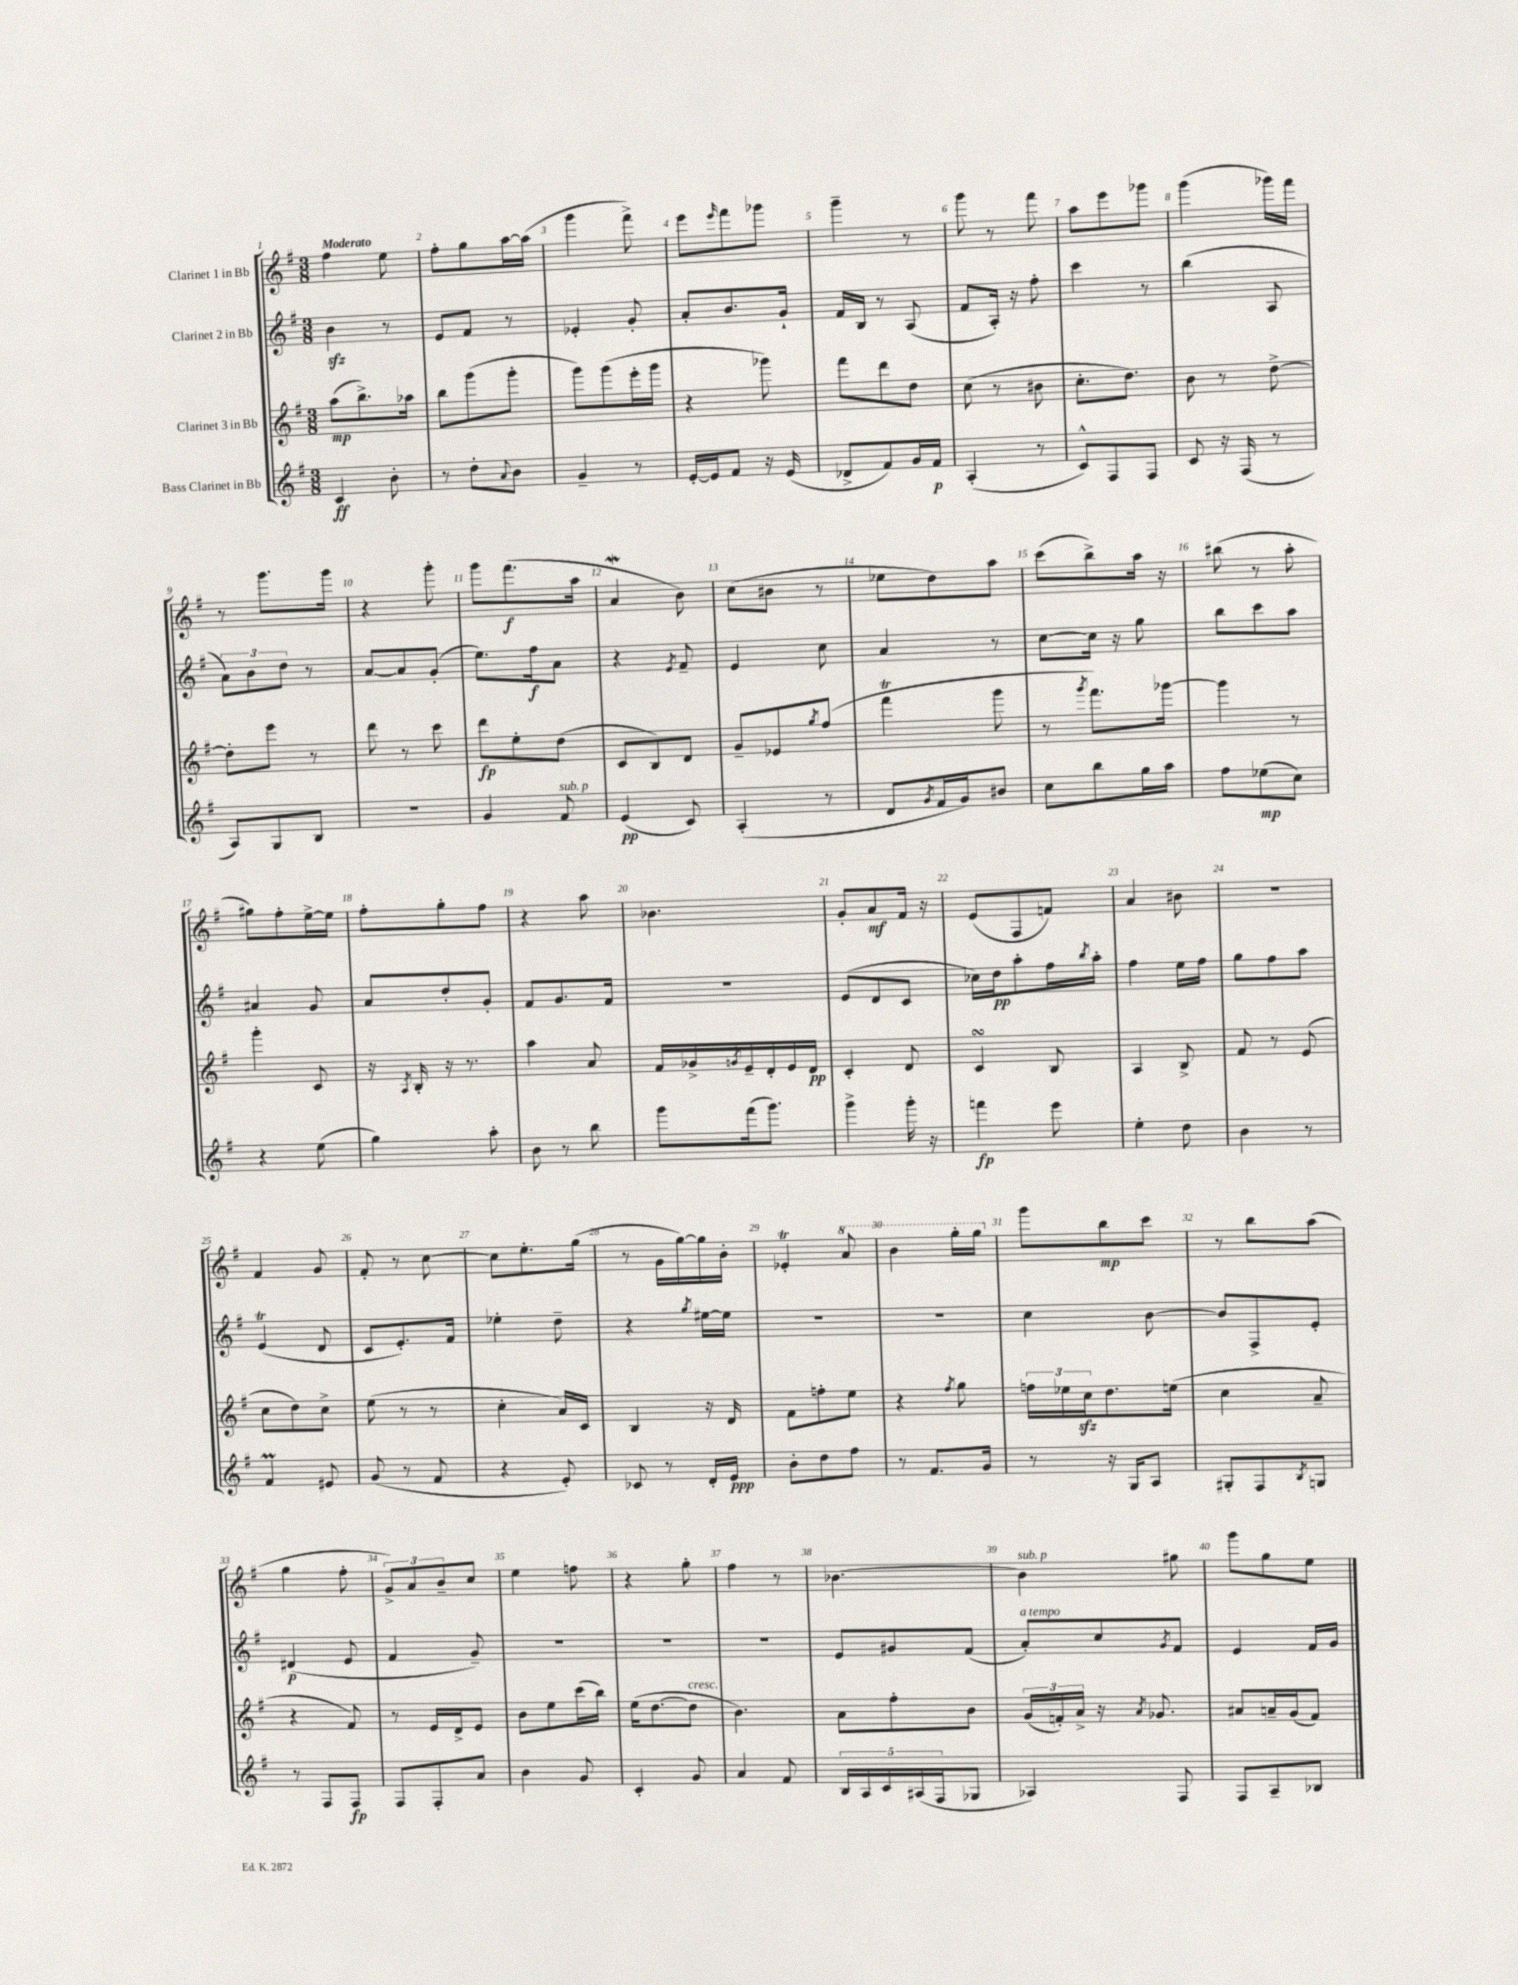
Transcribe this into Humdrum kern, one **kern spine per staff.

**kern	**kern	**kern	**kern
*staff4	*staff3	*staff2	*staff1
*clefG2	*clefG2	*clefG2	*clefG2
*k[f#]	*k[f#]	*k[f#]	*k[f#]
*M3/8	*M3/8	*M3/8	*M3/8
4c/	(8aa\L	4b\	4ff#\
.	8.bb^\)	.	.
8b'\	.	8r	8ee\
.	16aa-\Jk	.	.
=	=	=	=
8r	8bb\L	8e/L	8ff#'\L
8dd'\L	(8ggg\	8f#/J	8gg\
8qqa/	.	.	.
8b\J	8ggg'\J	8r	[16aa\L
.	.	.	(16aa\]JJ
=	=	=	=
4g~/	8ggg\L)	4e-'/	4ggg\
.	(8ggg\	.	.
8r	16eee'\L	8g'/	8fff#^\)
.	16ggg\JJ	.	.
=	=	=	=
[16e'/LL	4r	8a'/L	8eee\L
16e/]J	.	.	.
.	.	.	16qqeee/
8f#/J	.	8.b/	8fff#\
16r	8ggg-\)	.	8ggg-\J
(16e/	.	16g`/Jk	.
=	=	=	=
8d-^/L	8fff#\L	16f#/LL	4ggg~\
.	.	16B/JJ	.
8f#/)	8ddd\	8r	.
16g/L	8dd\J	(8A/	8r
16f#/JJ	.	.	.
=	=	=	=
(4A'/	(8cc\	8f#/L	8ggg\
.	8r	16A'/Jk)	8r
.	.	16r	.
8r	8b#\	8ff#'\	8fff#\
=	=	=	=
8c^^/L)	8.cc'\L	4ccc\	8aa\L
8F#/	.	.	8eee\
.	8.dd\J)	.	.
8F#/J	.	8r	8ggg-\J
=	=	=	=
8c/	8b\	(4bb\	(4ggg\
16r	8r	.	.
(16F#/	.	.	.
8r	[8dd^\	8A/	16ggg-\LL)
.	.	.	16fff#\JJ
=	=	=	=
8A/L)	8dd'\]L	12a\L)	8r
.	.	12b\	.
8G/	8eee\J	.	8.ggg\L
.	.	12dd\J	.
8B/J	8r	8r	.
.	.	.	16ggg\Jk
=	=	=	=
4.r	8ddd\	[8a/L	4r
.	8r	8a/]	.
.	8ccc\	(8g'/J	8ggg'\
=	=	=	=
4g/	8ddd\L	8.ee\L)	8ggg\L
.	8ee'\	.	(8.fff#\
.	.	16ff#\k	.
8f#/	(8dd\J	8a\J	.
.	.	.	16aa\Jk
=	=	=	=
(4e/	8c/L	4r	4a/
.	8B/)	.	.
.	.	8qe/	.
8c/)	8d/J	8f#~/	8b\)
=	=	=	=
(4A'/	8g~/L	4e/	(8cc\L
.	8e-/	.	8b#\J
.	8qgg/	.	.
8r	(8ff#/J	8cc\	8r
=	=	=	=
8d/L	4fff#\	4a/	8ee-\L
8qg/	.	.	.
16f#/L	.	.	8dd\)
16g/J)	.	.	.
8b#/J	8ggg\	8r	8aa\J
=	=	=	=
8cc\L	8r	[8cc\L	(8ccc\L
.	8qggg/	.	.
8bb\	8.fff#\L)	16cc\]Jk	8bb^\)
.	.	16r	.
16gg\L	.	8gg\	16aa\Jk
16aa\JJ	[16ggg-\Jk	.	16r
=	=	=	=
8ff#\L	4ggg-\]	8bb\L	(8bb#\
(8ee-\	.	8ccc\	8r
8cc\J)	8r	8aa\J	8aa'\
=	=	=	=
4r	4ggg'\	4a#/	8gg#\L)
.	.	.	8ff#'\
(8ee\	8c/	8g/	[16ee^\L
.	.	.	16ee\]JJ
=	=	=	=
4gg\)	16r	8a/L	8ff#'\L
.	8qA/	.	.
.	16B'/	.	.
.	16r	8dd'/	8gg'\
.	8.r	.	.
8aa'\	.	8g'/J	8ff#\J
=	=	=	=
8b\	4aa\	8f#/L	4r
8r	.	8.g/	.
8bb\	8a/	.	8aa\
.	.	16f#/Jk	.
=	=	=	=
8ggg\L	16f#/LL	4.r	4.b-\
.	16g-^/	.	.
.	8qg/	.	.
(16fff#\k	16e~/	.	.
8.ggg\J)	16d'/	.	.
.	16e/	.	.
.	16d/JJ	.	.
=	=	=	=
4ggg^\	4c'/	(8e/L	8g'/L
.	.	8d/	8a/
16ggg'\	8d/	8c/J	16f#/Jk
16r	.	.	16r
=	=	=	=
4fff\	4c/	16cc-\LL)	(8e/L
.	.	16dd\J	.
.	.	8aa'\	8F#/
8eee\	8B/	16ff#\L	8f/J)
.	.	8qbb/	.
.	.	16aa'\JJ	.
=	=	=	=
4ee'\	4A/	4ff#\	4a/
8dd\	8B^/	16ee\LL	8b#\
.	.	16ff#\JJ	.
=	=	=	=
4b\	8f#/	8gg\L	4.r
.	8r	8ff#\	.
8r	(8e/	8aa\J	.
=	=	=	=
4f#/	8cc\L	(4e/	4f#/
.	8dd\)	.	.
8e#/	8cc^\J	8d/	8g/
=	=	=	=
(8g/	(8ee\	8c/L	8f#'/
8r	8r	8.e'/)	8r
8f#/	8r	.	[8cc\
.	.	16f#/Jk	.
=	=	=	=
4r	4cc'\	4ee-'\	8cc\]L
.	.	.	8.ee'\
8e'/)	16a/LL)	8dd~\	.
.	16c/JJ	.	(16gg\Jk
=	=	=	=
8c-/	4B/	4r	8r
8r	.	.	16g\LL
.	.	.	[16gg\)
.	.	8qgg/	.
16d'/LL	16r	[16ee#\LL	16gg\]
16e/JJ	16d/	16ee#\]JJ	16b'\JJ
=	=	=	=
8b'\L	8f#\L	4.r	4e-'/
8dd\	8ff'\	.	.
8ff#\J	8ee\J	.	8aa/
=	=	=	=
8r	4r	4.r	4bb\
8.f#/L	.	.	.
.	8qff#/	.	.
.	8gg\	.	16ggg'\LL
16g/Jk	.	.	16ggg\JJ
=	=	=	=
8r	24ff\LL	4cc\	8ggg\L
.	24ee-\	.	.
.	24cc\J	.	.
16r	8.dd\	.	8bb\
16G/LK	.	.	.
8A/J	.	[8b\	8ccc\J
.	(16ee\Jk	.	.
=	=	=	=
8G#'/L	4cc\	8b/]L	8r
8F#/	.	8F#^/	8bb\L
8qB/	.	.	.
8G/J	8a~/	8e'/J	(8aa\J
=	=	=	=
8r	4r	(4d#/	4gg\
8F#/L	.	.	.
8F#/J	8f#/)	8e/	8ff#'\
=	=	=	=
8F#/L	8r	4f#/	12g^/L)
.	.	.	12a/
8F#'/	16e/LL	.	.
.	.	.	12b~/
.	16d^/J	.	.
8a/J	8e/J	8g~/)	8cc/J
=	=	=	=
4b\	8b\L	4.r	4ee\
.	8ee\	.	.
8g/	(16ccc\L	.	8ff\
.	16bb\JJ)	.	.
=	=	=	=
4c'/	(16ee\LK	4.r	4r
.	[8.dd\	.	.
8g/	8dd\]J	.	8gg'\
=	=	=	=
4a/	4.b\)	4.r	4ff#\
8f#/	.	.	8r
=	=	=	=
20B/LL	8a\L	8e/L	[4.b-\
20A/	.	.	.
20c/	.	.	.
.	8ff#'\	8g#/	.
(20A#/	.	.	.
20F#/J	.	.	.
8G-/J	8b\J	(8f#/J	.
=	=	=	=
4A-/)	(24g/LL	8a'/L)	4b-\]
.	24f'/)	.	.
.	24a^/JJ	.	.
.	16r	8cc/	.
.	8qa/	.	.
.	8.g-/	.	.
.	.	8qg/	.
8F#/	.	8f#/J	8gg#\
=	=	=	=
8F#/L	8a#/L	4e/	8ggg\L
8A~/	16a~/L	.	8gg\
.	(16g/J	.	.
8B-/J	8f#/J)	16f#/LL	8ee\J
.	.	16g/JJ	.
==	==	==	==
*-	*-	*-	*-
